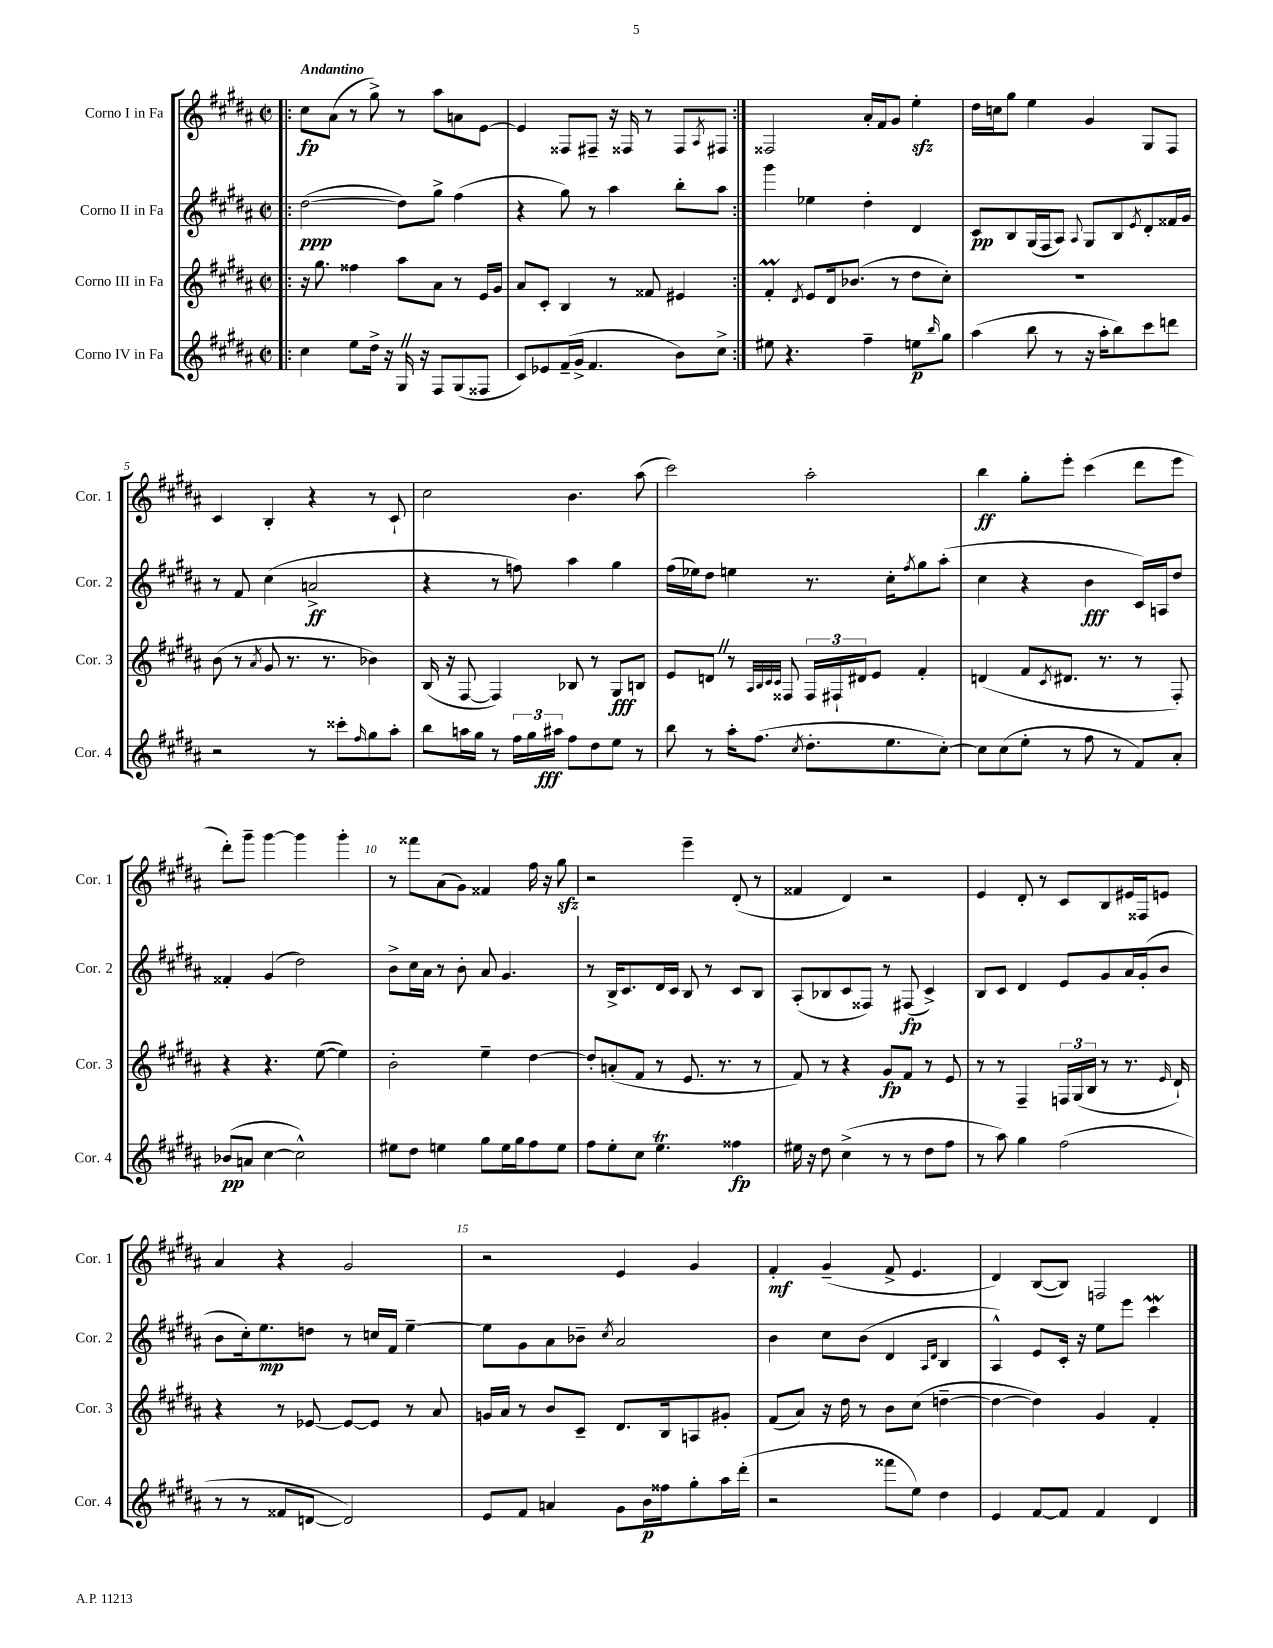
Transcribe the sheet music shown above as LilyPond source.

<<
\new StaffGroup <<
\new Staff = "s0" \with { instrumentName = "Corno I in Fa" shortInstrumentName = "Cor. 1" } {
    \clef treble \key b \major \defaultTimeSignature \time 2/2 \tempo "Andantino"
    \repeat volta 2 { \bar ".|:" cis''8\fp ais'8( r8 gis''8->) r8 ais''8 a'8 e'8~ |
    e'4 fisis8 fis8-- r16 fisis16 r8 fisis8 \acciaccatura { ais8 } fis8 | }
    fisis2 ais'16-. fis'16 gis'8 e''4-.\sfz |
    dis''16 c''16 gis''8 e''4 gis'4 gis8 fis8 |
    cis'4 b4-. r4 r8 cis'8-! |
    cis''2 b'4. ais''8( |
    cis'''2) ais''2-. |
    b''4\ff gis''8-. e'''8-. cis'''4( dis'''8 e'''8 |
    dis'''8-.) gis'''8-- gis'''4~ gis'''4 gis'''4-. |
    r8 fisis'''8 ais'8( gis'8) fisis'4 fis''16 r16 gis''8\sfz |
    r2 e'''4-- dis'8-.( r8 |
    fisis'4 dis'4) r2 |
    e'4 dis'8-. r8 cis'8 b8 eis'16 fisis16 e'8 |
    ais'4 r4 gis'2 |
    r2 e'4 gis'4 |
    fis'4-.\mf gis'4--( fis'8-> e'4. |
    dis'4) b8~( b8) f2 \bar "|." |
}
\new Staff = "s1" \with { instrumentName = "Corno II in Fa" shortInstrumentName = "Cor. 2" } {
    \clef treble \key b \major \defaultTimeSignature \time 2/2
    \repeat volta 2 { \bar ".|:" dis''2~\ppp( dis''8) gis''8-> fis''4( |
    r4 gis''8) r8 ais''4 b''8-. ais''8 | }
    gis'''4 ees''4 dis''4-. dis'4 |
    cis'8\pp b8 gis16( fis16 ais8) \appoggiatura { ais8 } gis8 b8 \acciaccatura { e'8 } dis'8-. fisis'16 gis'16 |
    r8 fis'8 cis''4( a'2->\ff |
    r4 r8 f''8) ais''4 gis''4 |
    fis''16( ees''16) dis''8 e''4 r8. cis''16-. \acciaccatura { fis''8 } gis''8 ais''8-.( |
    cis''4 r4 b'4\fff cis'16) a16 dis''8 |
    fisis'4-. gis'4( dis''2) |
    b'8-> cis''16 ais'16 r8 b'8-. ais'8 gis'4. |
    r8 b16-> cis'8. dis'16 cis'16 b8 r8 cis'8 b8 |
    ais8-.( bes8 cis'8 fisis8) r8 fis8\fp( cis'4->) |
    b8 cis'8 dis'4 e'8 gis'8 ais'16 gis'16-.( b'8 |
    b'8 cis''16-.) e''8.\mp d''8 r8 c''16 fis'16 e''4~-- |
    e''8 gis'8 ais'8 bes'8-- \acciaccatura { cis''8 } ais'2 |
    b'4 cis''8 b'8( dis'4 \grace { ais16 dis'16 } b4 |
    ais4-^) e'8 cis'16-. r16 e''8 e'''8 cis'''4\mordent \bar "|." |
}
\new Staff = "s2" \with { instrumentName = "Corno III in Fa" shortInstrumentName = "Cor. 3" } {
    \clef treble \key b \major \defaultTimeSignature \time 2/2
    \repeat volta 2 { \bar ".|:" r16 gis''8. fisis''4 ais''8 ais'8 r8 e'16 gis'16 |
    ais'8 cis'8-. b4 r8 fisis'8 eis'4 | }
    fis'4-.\prall \acciaccatura { dis'8 } e'8 dis'16 bes'8.( r8 dis''8 cis''8-.) |
    R1 |
    b'8( r8 \acciaccatura { ais'8 } gis'8 r8. r8. bes'4) |
    b16( r16 fis8~ fis4) bes8 r8 gis8\fff b8 |
    e'8 d'8 \once \override BreathingSign.text = \markup { \musicglyph "scripts.caesura.straight" } \breathe r8 \grace { ais32 b32 cis'32 cis'32 } fisis8 \tuplet 3/2 { fisis16 fis16-! dis'16 } e'8 fis'4-. |
    d'4( fis'8 \acciaccatura { cis'8 } dis'8. r8. r8 fis8-.) |
    r4 r4. e''8~( e''4) |
    b'2-. e''4-- dis''4~ |
    dis''8-. a'8-.( fis'8 r8 e'8. r8. r8 |
    fis'8) r8 r4 gis'8\fp fis'8 r8 e'8 |
    r8 r8 fis4-- \tuplet 3/2 { f16 gis16( b16 } r8 r8. \grace { e'16 } dis'16-!) |
    r4 r8 ees'8~ ees'8~ ees'8 r8 ais'8 |
    g'16 ais'16 r8 b'8 cis'8-- dis'8. b16 a8 gis'8-. |
    fis'8( ais'8) r16 dis''16 r8 b'8 cis''8( d''4~-- |
    d''4~ d''4) gis'4 fis'4-. \bar "|." |
}
\new Staff = "s3" \with { instrumentName = "Corno IV in Fa" shortInstrumentName = "Cor. 4" } {
    \clef treble \key b \major \defaultTimeSignature \time 2/2
    \repeat volta 2 { \bar ".|:" cis''4 e''8 dis''16-> r16 gis16 \once \override BreathingSign.text = \markup { \musicglyph "scripts.caesura.straight" } \breathe r16 fis8 gis8( fisis8 |
    cis'8) ees'8 fis'16--( gis'16-> fis'4. b'8) cis''8-> | }
    eis''8 r4. fis''4-- e''8\p \grace { b''16 } gis''8 |
    ais''4( b''8 r8 r16 ais''16-. b''8) cis'''8 d'''8 |
    r2 r8 cisis'''8-. \grace { fis''16 } gis''8 ais''8-. |
    b''8 a''16 gis''16 r8 \tuplet 3/2 { fis''16 gis''16 ais''16\fff } fis''8 dis''8 e''8 r8 |
    b''8 r8 ais''16-. fis''8.( \acciaccatura { cis''8 } dis''8.-. e''8. cis''8~-.) |
    cis''8 cis''8( e''8-. r8 fis''8 r8 fis'8) ais'8-. |
    bes'8\pp( a'8 cis''4~ cis''2-^) |
    eis''8 dis''8 e''4 gis''8 e''16 gis''16 fis''8 e''8 |
    fis''8 e''8-. cis''8 e''4.\trill fisis''4\fp |
    eis''16 r16 dis''8 cis''4->( r8 r8 dis''8 fis''8 |
    r8 ais''8) gis''4 fis''2( |
    r8 r8 fisis'8 d'8~ d'2) |
    e'8 fis'8 a'4 gis'8 b'16\p fisis''16 gis''8-. ais''16 dis'''16-.( |
    r2 fisis'''8 e''8) dis''4 |
    e'4 fis'8~ fis'8 fis'4 dis'4 \bar "|." |
}
>>
>>
\layout { \context { \Score \override BarNumber.break-visibility = ##(#f #t #t) barNumberVisibility = #(every-nth-bar-number-visible 5) } }
